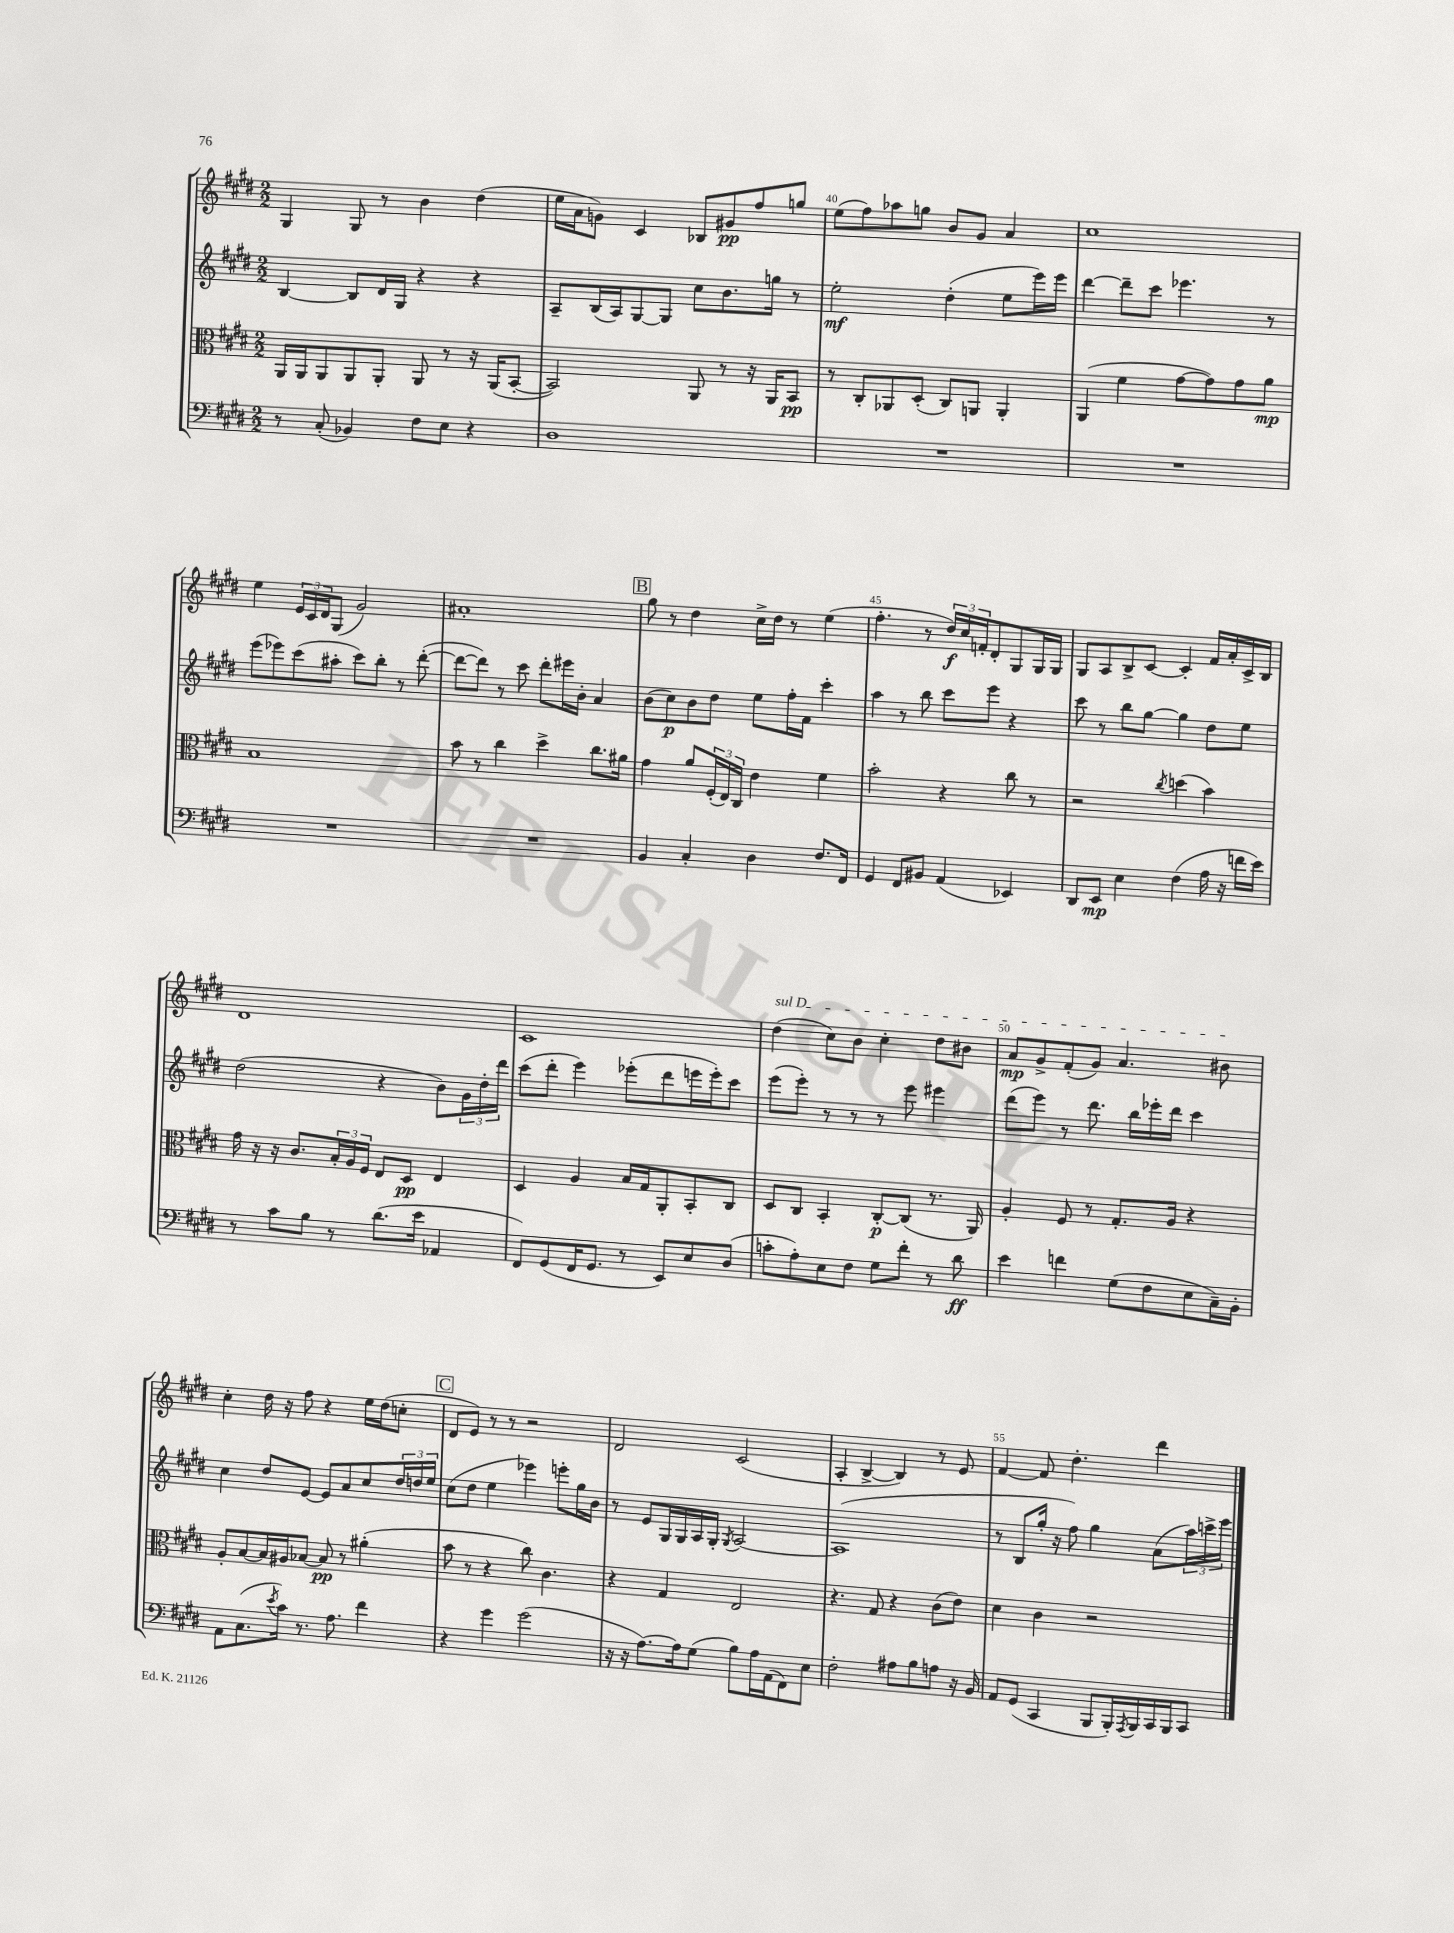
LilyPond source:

<<
\new StaffGroup <<
\new Staff = "s0" {
    \clef treble \key e \major \numericTimeSignature \time 2/2
    gis4 gis8 r8 b'4 dis''4( |
    e''16 a'16 g'8) cis'4 bes8 gis'8\pp fis''8 g''8 |
    e''8( fis''8) aes''8 g''8 b'8 gis'8 a'4 |
    cis''1 |
    e''4 \tuplet 3/2 { e'16 cis'16 dis'16 } gis8( gis'2) |
    ais'1-. |
    \mark \markup { \box "B" } gis''8 r8 dis''4 cis''16-> dis''16 r8 e''4( |
    fis''4.-. r8 \tuplet 3/2 { dis''16\f) cis''16 f'16-. } dis'8-. gis8 gis16 gis16 |
    gis8 a8 b8-> cis'8~ cis'4-. fis'16 a'16-. cis'16-> b16 |
    dis'1 |
    cis'1 |
    \once \override TextSpanner.bound-details.left.text = \markup { \italic "sul D" } dis''4\startTextSpan( cis''8) b'8 cis''4-. dis''8 bis'8 |
    a'8\mp gis'8-> fis'8-.( gis'8) a'4. bis'8\stopTextSpan |
    cis''4-. dis''16 r16 fis''8 r4 e''16 dis''16( c''8-. |
    \mark \markup { \box "C" } dis'8 e'8) r8 r8 r2 |
    dis'2 cis'2( |
    a4-. b4~-> b4) r8 e'8 |
    fis'4~ fis'8 dis''4.-. dis'''4 \bar "|." |
}
\new Staff = "s1" {
    \clef treble \key e \major \numericTimeSignature \time 2/2
    b4~ b8 dis'16 gis16 r4 r4 |
    a8-- b16( a16) gis8~ gis8 cis''8 b'8. g''16 r8 |
    e''2-.\mf dis''4-.( e''8 e'''16) e'''16 |
    dis'''4~ dis'''8-- cis'''8 ees'''4. r8 |
    e'''8( ees'''8) cis'''8( ais''8-. cis'''8) b''8-. r8 dis'''8~-.( |
    dis'''8~ dis'''8) r8 cis'''8 dis'''8-. eis'''16 b'16-. a'4 |
    \mark \markup { \box "B" } b'8( cis''8\p) b'8 dis''8 e''8 fis''16-. fis'16 cis'''4-. |
    a''4 r8 b''8 cis'''8 e'''8 r4 |
    cis'''8 r8 b''8 gis''8~ gis''4 dis''8 e''8 |
    dis''2( r4 b'8) \tuplet 3/2 { gis'16 dis''16-. dis'''16 } |
    cis'''8( dis'''8-. e'''4) ees'''8-.( dis'''8 e'''16 e'''16-.) cis'''8 |
    e'''8( e'''8-.) r8 r8 r8 e'''8 eis'''4 |
    dis'''8( e'''8) r8 dis'''8. b''16 ees'''16-. dis'''16 cis'''4 |
    cis''4 dis''8 e'8~ e'8 a'8 cis''8 \tuplet 3/2 { dis''16 d''16 e''16 } |
    \mark \markup { \box "C" } cis''8( dis''8 e''4 ees'''4) e'''8-. gis''16 b'16 |
    r8 e'8 gis16 gis16 a16 gis16-. \acciaccatura { gis8 } a2~ |
    a1( |
    r8 b8 gis''16-. r16 fis''8) gis''4 a'8( \tuplet 3/2 { a''16) c'''16-> e'''16 } \bar "|." |
}
\new Staff = "s2" {
    \clef alto \key e \major \numericTimeSignature \time 2/2
    a,16 a,16 a,8 a,8 a,8-. a,8 r8 r16 a,16( b,8~-. |
    b,2) a,8 r8 r16 a,16 b,8\pp |
    r8 cis8-. aes,8 dis8-.( cis8) a,8 a,4-. |
    a,4( fis'4 gis'8~ gis'8) gis'8 a'8\mp |
    b1 |
    b'8 r8 cis''4 dis''4-> cis''8. ais'16 |
    \mark \markup { \box "B" } gis'4 a'8 \tuplet 3/2 { fis16-.( e16) cis16 } e'4 fis'4 |
    b'2-. r4 cis''8 r8 |
    r2 \acciaccatura { cis''8 } d''4( b'4) |
    gis'16 r16 r16 cis'8. \tuplet 3/2 { b16-. a16 fis16 } e8 dis8\pp e4 |
    dis4 a4 b16 gis16 a,8-. b,8-. cis8 |
    dis8 cis8 b,4-. cis8~-.\p cis8( r8. a,16) |
    a4-. fis8 r8 gis8.-. a16 r4 |
    a8-. b8~ b16 ais16 bes8~ bes8\pp r8 ais'4-.( |
    \mark \markup { \box "C" } b'8 r8 r4 cis''8) cis'4. |
    r4 gis4 e2 |
    r4. gis8 r4 cis'8( e'8) |
    dis'4 cis'4 r2 \bar "|." |
}
\new Staff = "s3" {
    \clef bass \key e \major \numericTimeSignature \time 2/2
    r8 cis8-.( bes,4) fis8 e8 r4 |
    dis1 |
    R1 |
    R1 |
    R1 |
    R1 |
    \mark \markup { \box "B" } b,4 cis4-. dis4 fis8. fis,16 |
    gis,4 fis,8 bis,8 a,4( ees,4) |
    dis,8 e,8\mp e4 fis4( a16 r16 f'16 e'16) |
    r8 cis'8 b8 r8 dis'8.( e'16 aes,4 |
    fis,8) gis,8( fis,16 gis,8. r8 e,8) e8 dis8( |
    c'8-. a8-.) e8 fis8 gis8 fis'8-. r8 dis'8\ff |
    e'4 f'4 gis8( fis8 e8 cis16--) b,16-. |
    a,8 cis8.( \acciaccatura { e'8 } cis'16) r8. a8. fis'4 |
    \mark \markup { \box "C" } r4 gis'4 gis'2( |
    r16 r16 a8.~) a16 gis8( b8) a16 a,16( fis,8) e8 |
    fis2-. ais8 b8 a8 r16 b,16 |
    a,8 gis,8( cis,4 b,,8 b,,16-.) \acciaccatura { a,,8 } b,,16 cis,16 b,,16 cis,8 \bar "|." |
}
>>
>>
\layout { \context { \Score currentBarNumber = #38 \override BarNumber.break-visibility = ##(#f #t #t) barNumberVisibility = #(every-nth-bar-number-visible 5) } }
